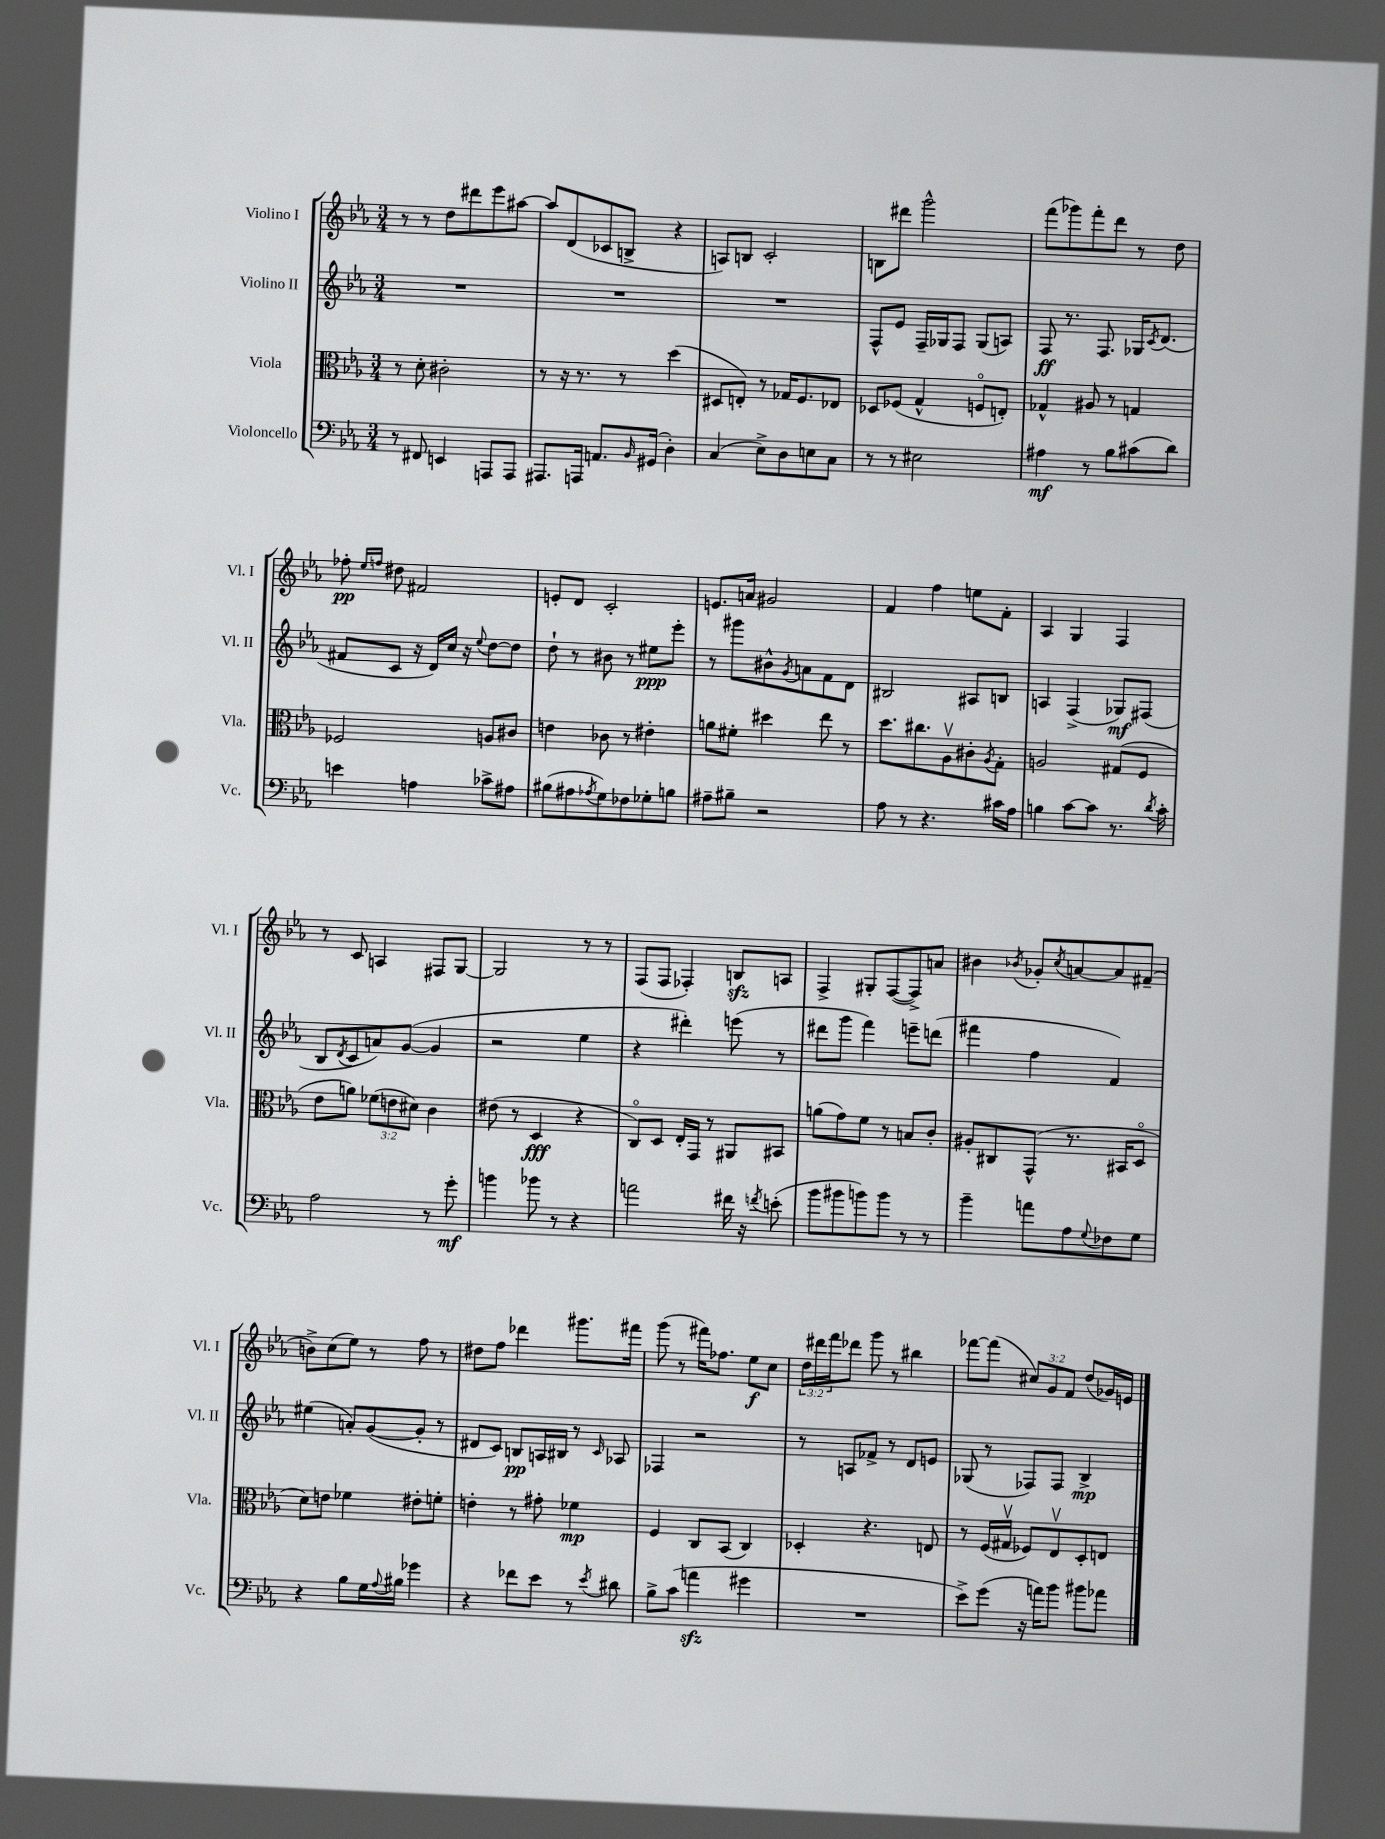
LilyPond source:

<<
\new StaffGroup <<
\new Staff = "s0" \with { instrumentName = "Violino I" shortInstrumentName = "Vl. I" } {
    \clef treble \key ees \major \numericTimeSignature \time 3/4 \override Staff.TupletNumber.text = #tuplet-number::calc-fraction-text
    r8 r8 d''8 dis'''8 ees'''8 ais''8~ |
    ais''8 d'8( ces'8 b8-> r4 |
    a8) b8 c'2-. |
    b8 dis'''8 g'''2-^ |
    f'''8( ges'''8) f'''8-. d'''8 r8 d''8 |
    fes''8-.\pp \grace { ees''16 f''16 } dis''8 fis'2 |
    e'8-. d'8 c'2-. |
    e'8. a'16 gis'2 |
    f'4 f''4 e''8 f'8-. |
    aes4 g4 f4 |
    r8 c'8 a4 fis8 g8~ |
    g2 r8 r8 |
    f8( f8 fes4-.) b8\sfz a8 |
    f4-> gis8-. f8~( f8->) a'8 |
    bis'4 \acciaccatura { bes'8 } ges'8-. \acciaccatura { c''8 } a'8~ a'8 fis'8--( |
    b'8->) c''8( ees''8) r8 f''8 r8 |
    dis''8 f''8 des'''4 gis'''8. fis'''16 |
    g'''8( r8 fis'''16) fes''8. ees''8\f c''8 |
    \tuplet 3/2 { d''16 dis'''16 f'''16 } des'''8 g'''8 r8 bis''4 |
    fes'''8~ fes'''8( \tuplet 3/2 { cis''8) g'8 f'8 } d''8( ges'16) e'16 \bar "|." |
}
\new Staff = "s1" \with { instrumentName = "Violino II" shortInstrumentName = "Vl. II" } {
    \clef treble \key ees \major \numericTimeSignature \time 3/4
    R2. |
    R2. |
    R2. |
    f8-^ ees'8 f16-- ges16 f8 ges8( a8) |
    f8\ff r8. f8. ges16 \acciaccatura { c'8 } d'8.( |
    fis'8 c'8 r16 d'16) c''16 r16 \appoggiatura { ees''8 } d''8~ d''8 |
    d''8-! r8 bis'8 r8 eis''8\ppp ees'''8-. |
    r8 gis'''8 bis'8-^ \acciaccatura { g'8 } a'8 f'8 d'8 |
    bis2 ais8 b8 |
    a4 f4->( ges8\mf) fis8( |
    bes8 \acciaccatura { d'8 } c'8 a'8) g'8~( g'4 |
    r2 ees''4 |
    r4 dis'''4-.) e'''8( r8 |
    dis'''8 g'''8 f'''4) e'''8-- d'''8( |
    fis'''4 f''4 f'4) |
    eis''4( a'8-.) g'8~( g'8-. r8 |
    dis'8 c'8) b8\pp a16 bis16 r8 \grace { c'16 } aes8 |
    fes4 r2 |
    r8 a8 fes'8-> r8 d'8 e'8 |
    ges8( r8 fes8) fes8 bes4->\mp \bar "|." |
}
\new Staff = "s2" \with { instrumentName = "Viola" shortInstrumentName = "Vla." } {
    \clef alto \key ees \major \numericTimeSignature \time 3/4 \override Staff.TupletNumber.text = #tuplet-number::calc-fraction-text
    r8 d'8-. cis'2-. |
    r8 r16 r8. r8 d''4( |
    dis8 e8-.) r8 ges16 f8. ees8 |
    des8 fes8( g4-^ f8\flageolet e8-.) |
    ges4-^ ais8 r8 g4 |
    fes2 a8 cis'8 |
    e'4 ces'8 r8 eis'4-. |
    a'8 fis'8-. dis''4 ees''8 r8 |
    d''8. cis''8. aes8\upbow cis'8-. \acciaccatura { aes8 } g8-. |
    a2 gis8( f8 |
    ees'8 a'8) \tuplet 3/2 { fes'8( e'8 dis'8) } c'4 |
    eis'8( r8 d4\fff r4 |
    c8\flageolet) d8 ees16-. g,16 r8 ais,8 bis,8 |
    a'8( g'8) f'8 r8 b8 c'8-. |
    ais8-. cis8 g,8-^( r8. bis,16 d8\flageolet |
    d'8) e'8 fes'4 eis'8-. f'8-. |
    e'4-. r8 gis'8-. fes'4\mp |
    f4 c8 bes,8( c4) |
    des4-. r4. e8 |
    r8 f16( gis16\upbow fes8) ees8\upbow d8-. e8 \bar "|." |
}
\new Staff = "s3" \with { instrumentName = "Violoncello" shortInstrumentName = "Vc." } {
    \clef bass \key ees \major \numericTimeSignature \time 3/4
    r8 fis,8 e,4 a,,8 a,,8 |
    ais,,8. a,,16 a,8. \grace { bes,16 } gis,16( d4-.) |
    c4( ees8->) d8 e8 c8 |
    r8 r8 eis2 |
    ais4\mf r8 bes8 cis'8( d'8) |
    e'4 a4 ces'8-> ais8 |
    bis8( ais8 \acciaccatura { aes8 } g8) fes8 ges8-. b8 |
    ais8-- bis8-- r2 |
    aes8 r8 r4. cis'16 aes16 |
    b4 c'8~ c'8 r8. \acciaccatura { d'8 } c'16-. |
    aes2 r8 g'8-.\mf |
    b'4 bes'8 r8 r4 |
    a'2 fis'16 r16 \acciaccatura { f'8 } e'8-.( |
    bes'8 bis'8 b'8) b'8 r8 r8 |
    bes'4-- a'8 aes8 \appoggiatura { g8 } fes8 g8 |
    r4 bes8 g16 \appoggiatura { aes8 } bis16 ges'4 |
    r4 fes'8 ees'8 r8 \acciaccatura { ees'8 } dis'8 |
    bes8-> c'8( a'4\sfz gis'4 |
    R2. |
    ees'8->) g'8( r16 a'16) bes'8 bis'8 aes'8 \bar "|." |
}
>>
>>
\layout { \context { \Score \remove "Bar_number_engraver" } }
